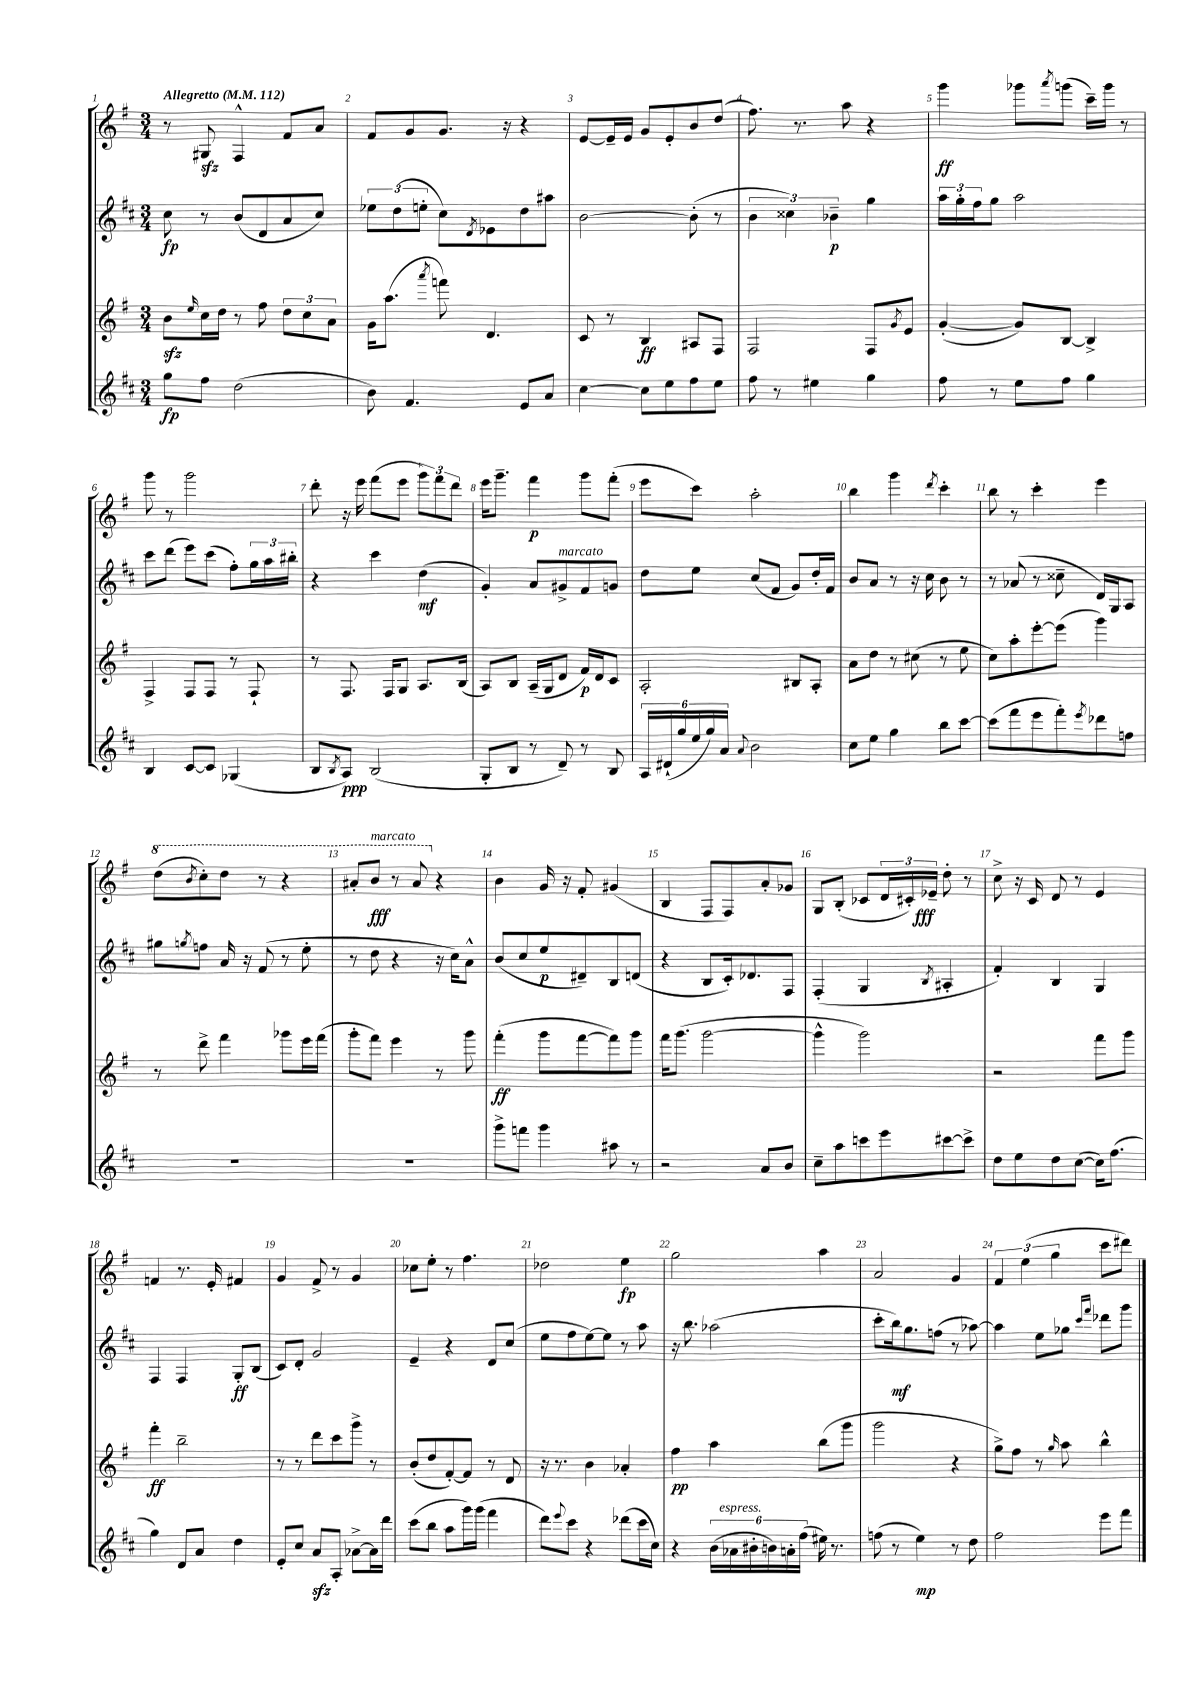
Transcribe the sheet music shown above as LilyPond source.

<<
\new StaffGroup <<
\new Staff = "s0" {
    \clef treble \key g \major \numericTimeSignature \time 3/4 \tempo "Allegretto" 4 = 112
    r8 gis8\sfz fis4-^ fis'8 a'8 |
    fis'8 g'8 g'8. r16 r4 |
    e'8~ e'16-- e'16 g'8 e'8-. b'8 d''8( |
    fis''8.) r8. a''8 r4 |
    g'''4\ff ges'''8 \acciaccatura { a'''8 } g'''8( c'''16--) g'''16 r8 |
    g'''8 r8 g'''2 |
    d'''8-. r16 e'''16 fis'''8( e'''8 \tuplet 3/2 { g'''8) fis'''8 d'''8 } |
    e'''16 g'''8.-- fis'''4\p g'''8 fis'''8-.( |
    e'''8 c'''8) a''2-. |
    b''4 g'''4 \acciaccatura { d'''8 } c'''4-. |
    b''8 r8 c'''4-. e'''4 |
    \ottava #1 d'''8( \acciaccatura { b''8 } c'''8-.) d'''8 r8 r4 |
    ais''8-. b''8\fff^\markup { \italic "marcato" } r8 ais''8 \ottava #0 r4 |
    b'4 g'16 r16 fis'8-. gis'4( |
    b4 fis8 fis8) a'8-. ges'8 |
    g8 b8-.( ces'8 \tuplet 3/2 { d'16 cis'16-.) ees'16--\fff } d''8-. r8 |
    c''8-> r16 c'16 d'8 r8 e'4 |
    f'4 r8. e'16-. fis'4 |
    g'4 fis'8-> r8 g'4 |
    ces''8 e''8-. r8 fis''4. |
    des''2 e''4\fp |
    g''2 a''4 |
    a'2 g'4 |
    \tuplet 3/2 { fis'4 e''4( g''4 } c'''8 dis'''8) \bar "|." |
}
\new Staff = "s1" {
    \clef treble \key d \major \numericTimeSignature \time 3/4
    cis''8\fp r8 b'8( d'8 a'8 cis''8) |
    \tuplet 3/2 { ees''8 d''8( e''8-. } cis''8) \acciaccatura { d'8 } ees'8 d''8 ais''8 |
    b'2~ b'8-.( r8 |
    \tuplet 3/2 { b'4 cisis''4) bes'4--\p } g''4 |
    \tuplet 3/2 { a''16 g''16-. fis''16 } g''8 a''2 |
    cis'''8 d'''8( e'''8) cis'''8( fis''8-.) \tuplet 3/2 { g''16 a''16 bis''16-. } |
    r4 cis'''4 d''4\mf( |
    g'4-.) a'8 gis'8->^\markup { \italic "marcato" } fis'8 g'8 |
    d''8 e''8 cis''8( fis'8 g'8) d''16-. fis'16 |
    b'8 a'8 r8 r16 cis''16 b'8 r8 |
    r8 aes'8( r8 cisis''8-- d'16) g16 a8 |
    gis''8 \acciaccatura { g''8 } f''8 a'16 r16 fis'8( r8 e''8-. |
    r8 d''8 r4 r16 cis''16) a'8-^ |
    b'8( cis''8 e''8\p dis'8--) b8 d'8( |
    r4 b8 cis'16-.) des'8. fis8 |
    fis4-.( g4 \acciaccatura { b8 } ais4-. |
    fis'4-.) b4 g4 |
    fis4 fis4 g8-.\ff b8( |
    cis'8) d'8-. g'2 |
    e'4-- r4 d'8 cis''8( |
    e''8 fis''8 e''8~) e''8 r8 a''8 |
    r16 b''8. aes''2( |
    cis'''8-. b''16\mf) g''8. f''8( r8 aes''8~) |
    aes''4 e''8 ges''8 \grace { cis'''16 fis'''16 } des'''8 g'''8 \bar "|." |
}
\new Staff = "s2" {
    \clef treble \key g \major \numericTimeSignature \time 3/4
    b'8\sfz \grace { e''16 } c''16 d''16 r8 fis''8 \tuplet 3/2 { d''8 c''8 a'8 } |
    g'16 a''8.( \acciaccatura { a'''8 } f'''8) d'4. |
    c'8 r8 b4\ff ais8 fis8 |
    fis2 fis8 \acciaccatura { g'8 } e'8 |
    g'4~-.( g'8) b8~ b4-> |
    fis4-> fis8 fis8 r8 fis8-! |
    r8 fis8. fis16 g8 a8. b16( |
    a8) b8 a16--( g16 d'8 fis'16\p) d'16 c'8 |
    a2-. bis8 a8-. |
    a'8 d''8 r8 cis''8( r8 e''8 |
    c''8) a''8-. e'''8~-. e'''8( g'''4) |
    r8 d'''8-> fis'''4 ges'''8 e'''16 fis'''16( |
    g'''8-. fis'''8) e'''4 r8 g'''8 |
    fis'''4-.\ff( g'''8 fis'''8~ fis'''8) g'''8 |
    fis'''16 g'''8.( g'''2~ |
    g'''4-^ g'''2) |
    r2 fis'''8 g'''8 |
    fis'''4-.\ff b''2-- |
    r8 r8 d'''8 c'''8 g'''8-> r8 |
    b'8-.( d''8 fis'8~-.) fis'8 r8 d'8 |
    r16 r8. b'4 aes'4-. |
    fis''4\pp a''4 b''8( g'''8 |
    g'''2 r4 |
    g''8->) fis''8 r8 \grace { g''16 } a''8 b''4-^ \bar "|." |
}
\new Staff = "s3" {
    \clef treble \key d \major \numericTimeSignature \time 3/4
    g''8\fp fis''8 d''2( |
    b'8) fis'4. e'8 a'8 |
    cis''4~ cis''8 e''8 fis''8 e''8 |
    fis''8 r8 eis''4 g''4 |
    fis''8 r8 e''8 fis''8 g''4 |
    b4 cis'8~ cis'8 ges4( |
    b8 \acciaccatura { b8 } a8\ppp) b2( |
    g8-. b8 r8 d'8--) r8 b8 |
    \tuplet 6/4 { a16 dis'16-!( g''16 e''16 g''16) a'16 } \appoggiatura { a'8 } b'2 |
    cis''8 e''8 g''4 b''8 cis'''8~ |
    cis'''8( fis'''8 e'''8 fis'''8-.) \acciaccatura { e'''8 } des'''8 f''8 |
    R2. |
    R2. |
    g'''8-> f'''8 g'''4 ais''8 r8 |
    r2 a'8 b'8 |
    cis''8-- a''8 c'''8 e'''8 cis'''8~ cis'''8-> |
    d''8 e''8 d''8 cis''8~( cis''16) fis''8.( |
    g''4) d'8 a'8 d''4 |
    e'8-. cis''8 a'8\sfz a8-. aes'8~-> aes'16 d'''16 |
    cis'''8( b''8 a''8 g'''16) g'''16( fis'''4 |
    d'''8) \appoggiatura { e'''8 } cis'''8 r4 des'''8( cis'''16 cis''16) |
    r4 \tuplet 6/4 { b'16( aes'16^\markup { \italic "espress." } bis'16-. b'16) a'16-. fis''16( } eis''16) r8. |
    f''8( r8 e''4\mp) r8 d''8 |
    fis''2 e'''8 fis'''8 \bar "|." |
}
>>
>>
\layout { \context { \Score \override BarNumber.break-visibility = ##(#f #t #t) barNumberVisibility = #all-bar-numbers-visible } }
